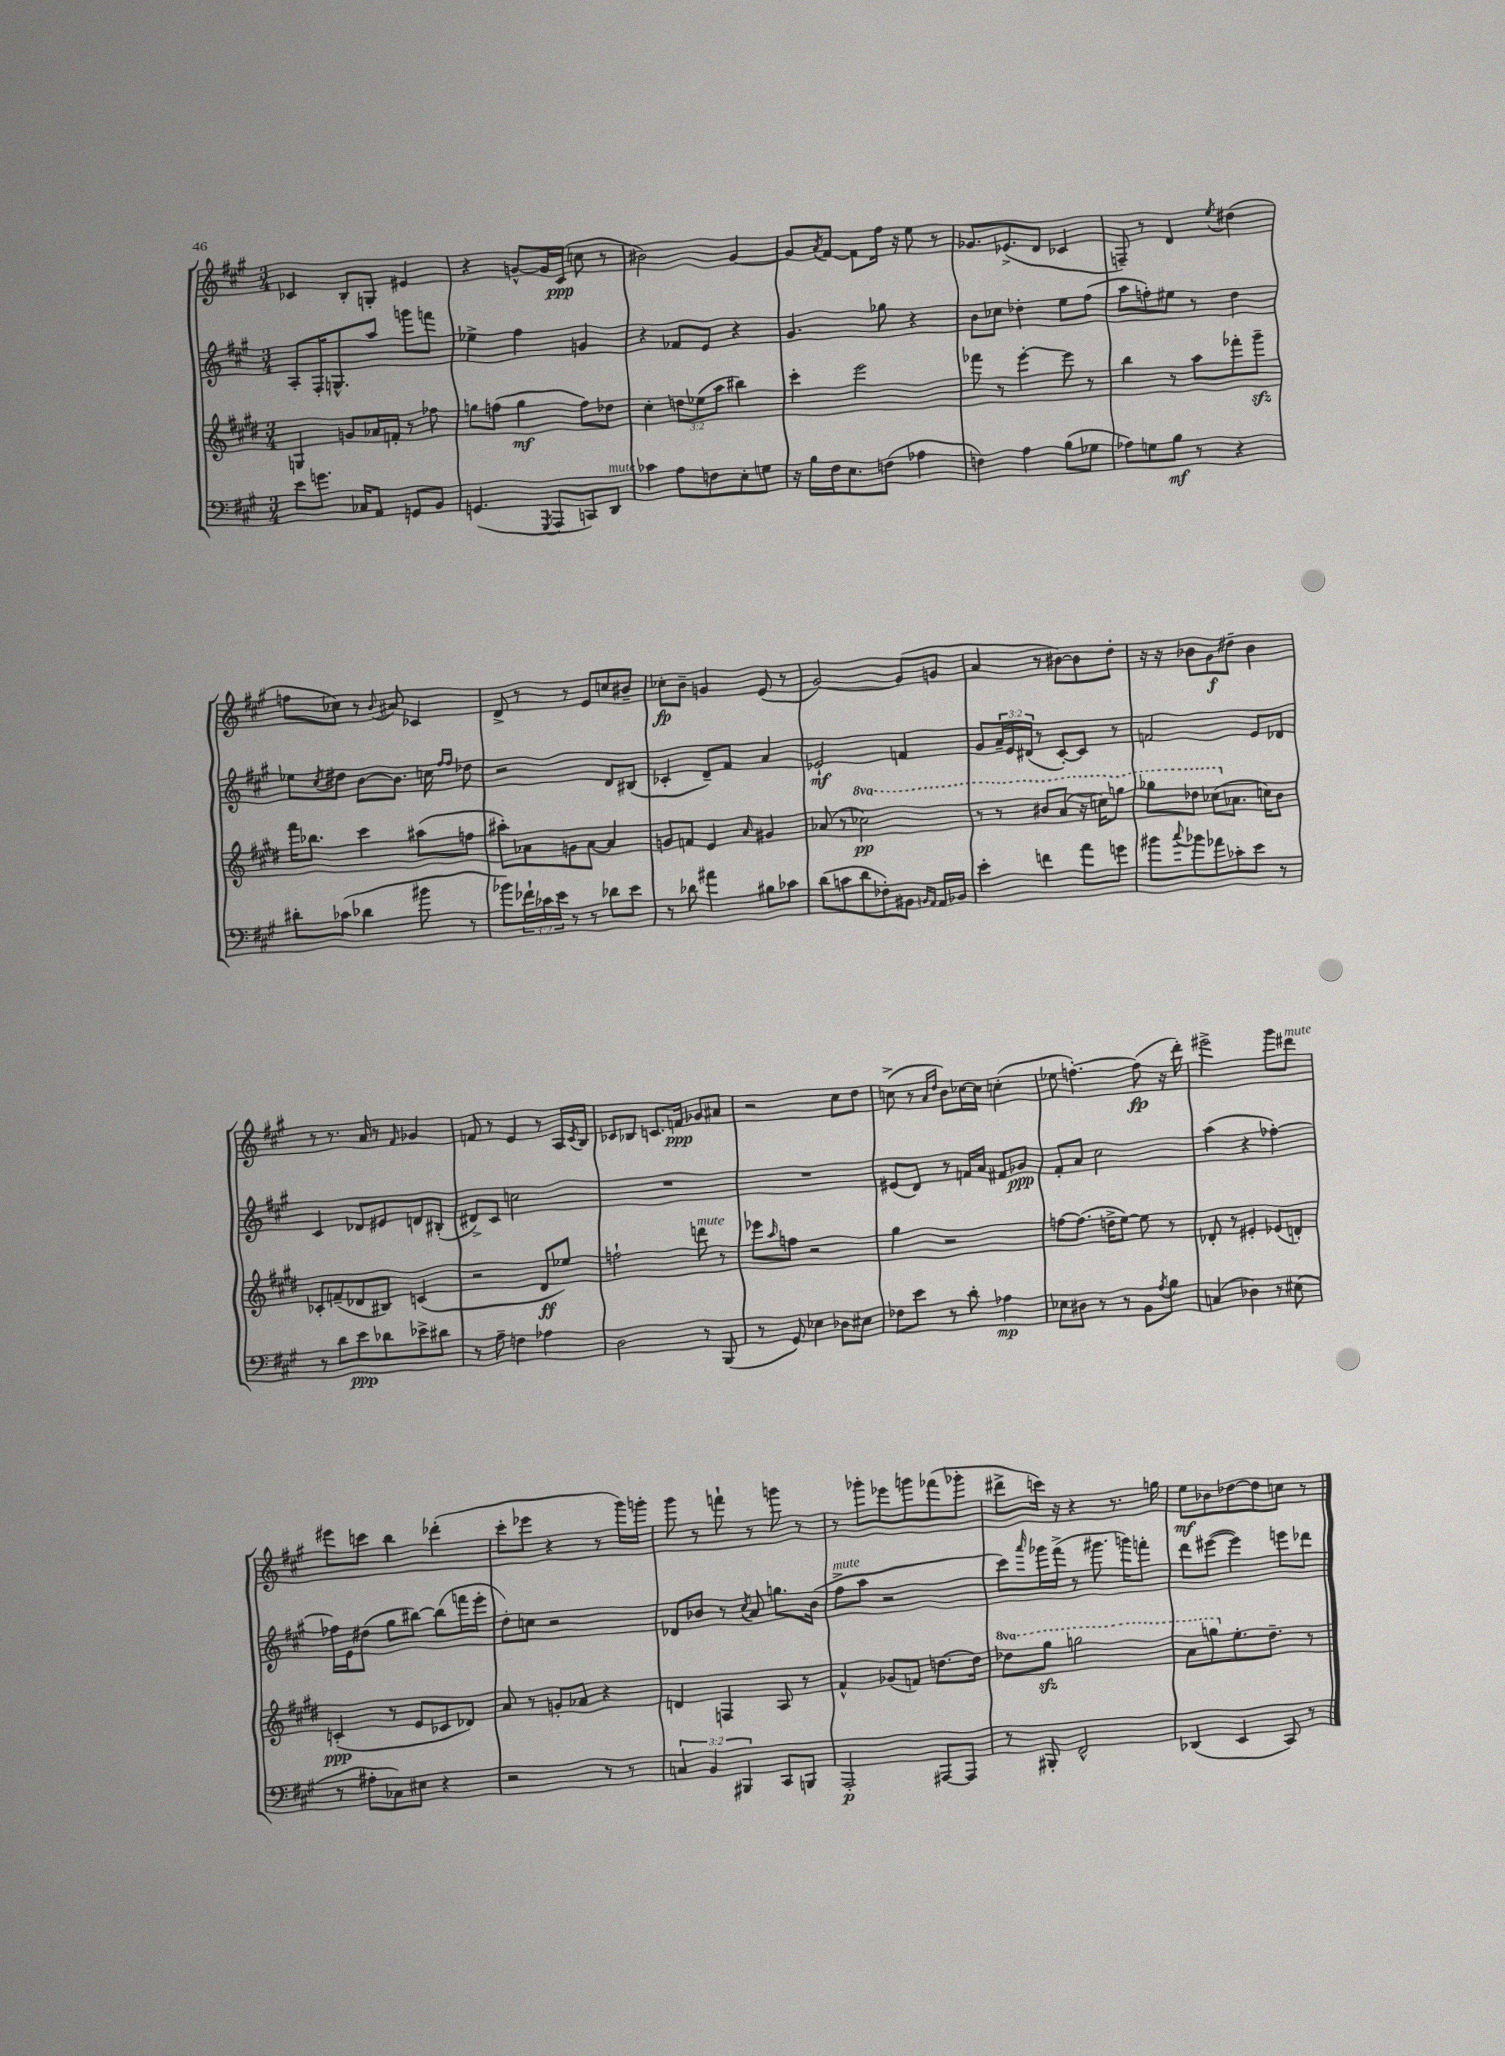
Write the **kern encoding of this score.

**kern	**kern	**kern	**kern
*staff4	*staff3	*staff2	*staff1
*clefF4	*clefG2	*clefG2	*clefG2
*k[f#c#g#]	*k[f#c#g#d#]	*k[f#c#g#]	*k[f#c#g#]
*M3/4	*M3/4	*M3/4	*M3/4
8e	4G	8A'	4c-
8.g	.	16F#'	.
.	.	8.G^^	.
.	8g	.	8B'
16C-	.	.	.
8AA	16a-	8aa	8G'
.	16f'	.	.
8GG	8r	8ggg	4e#
8BB	8ff-	8fff	.
=	=	=	=
(4.GG	8gg	4ee-^	4r
.	(8ff	.	.
.	4gg	4ff#	[8g^^
8qGGG#	.	.	.
8AAA	.	.	16g]
.	.	.	(16c#
8CC)	8ff)	4g	8cc
8DD	8dd-	.	8r
=	=	=	=
4c-	4cc#'	4r	2b#)
8A	12dd	8f-	.
.	(12ee-	.	.
8F	.	8e	.
.	12aa	.	.
8E'	4bb#)	4r	[4g#
8G	.	.	.
=	=	=	=
16r	4ccc#'	4.g#	8g#]
16B	.	.	.
.	.	.	8qa
16F#	.	.	[8f#
8.E	.	.	.
.	2eee	.	8f#]
(8F	.	8gg-	16ff#
.	.	.	16r
4A-	.	4r	8ee
.	.	.	8r
=	=	=	=
4F)	8fff-	8b	8.g-
.	8r	8cc-	.
.	.	.	(8.e-^
4A	[4eee'	4dd-'	.
.	.	.	8d
(8B	8eee]	8ee	4c-
8G-	8r	(8ff#	.
=	=	=	=
8A-)	4bb	8aa	8F~)
8G	.	8ff')	8r
8B	8r	8ee#	4d
8r	8aa	8r	.
.	.	.	8qee
4r	8fff-'	4dd	(4dd#
.	8ggg#~	.	.
=	=	=	=
8d#'	16fff#	8ee-	8ff
.	8.bb-	.	.
.	.	8qcc#	.
(8c-	.	8dd#	8cc-)
4d-	4ccc#	[8b	8r
.	.	.	8qqb
.	.	8.b]	8a#
8b#	(8aa#	.	4c-
.	.	16cc	.
.	.	16qqff#	.
.	.	16qqff#	.
8r	8ff	8dd-	.
=	=	=	=
8b-)	8aa#')	2r	8d^
24f-`	8a-	.	8r
24c-	.	.	.
24e	.	.	.
8r	8g	.	8r
8r	[8a-	.	8e
8d-	4a-]	8d	8cc
8e	.	(8B#	8b#~
=	=	=	=
8r	8g	4c-'	8cc-'
8d-	8f	.	8b~
4a#	4e	8d~)	4g
.	.	8f#	.
.	16qqa	.	.
8B#	4g#	4a	(8e
8c-	.	.	8r
=	=	=	=
(8d	(8a-	2e-`	[2g#)
8c	8r	.	.
8d	2ccc-)	.	.
8F-')	.	.	.
8BB#	.	4f	(8g#]
16qqBB	.	.	.
16qqAA	.	.	.
16AA	.	.	8g
16BB-	.	.	.
=	=	=	=
4e'	8r	8g#	4a
.	8r	24a~	.
.	.	24e	.
.	.	(24d#	.
4f	8bb#	8r	8r
.	(8aa	[8c#')	[8b#)
8a	16r	8c#]	8b#]
.	16ccc)	.	.
8g	8ggg	8r	8dd'
=	=	=	=
8b#	8ggg-	2f	16r
.	.	.	16r
8qqcc#	.	.	.
8b-	8ddd-	.	8b-
8a-	(8ccc-	.	8g#
8c-'	8.a-	.	8dd#~
8e	.	8e	4b-
.	16cc)	.	.
8r	8b	8d-	.
=	=	=	=
8r	8c-'	4c#	8r
8d	(8f~	.	8.r
8e	8d-	8d-	.
.	.	.	16a
8d-	8B#)	8e#	8r
.	.	.	16qqf#
8e-^	(4c	8d	4g-
8d#	.	(8B#'	.
=	=	=	=
8r	2r	8d#^)	8f
8A~	.	8c#	8r
4F	.	2cc	4e
4A-	8d#	.	8r
.	8ee-)	.	16A
.	.	.	8qc#
.	.	.	16B
=	=	=	=
2D	2ff`	2.r	8c-
.	.	.	8B-
.	.	.	8.c
.	.	.	16f
8r	8ddd	.	8g-
(8BBB	8r	.	8a#
=	=	=	=
8r	8eee-	2.r	2r
.	16qqaa	.	.
8GG#)	8ff	.	.
4E-	2r	.	.
8D-	.	.	8cc#
8E#	.	.	8dd
=	=	=	=
8F-	4gg#	(8e#	(8cc^
8e	.	8d)	8r
.	.	.	16qqa
.	.	.	16qqdd
8r	2r	8r	8b)
8d'	.	16f	[16cc-
.	.	16a	16cc-]
4A-	.	8f#	(4cc'
.	.	8g-	.
=	=	=	=
8E-	[8ff	8f#'	8ee-
8D#	(8.ff]	8a	[4.ff')
8r	.	2cc#	.
.	16dd^	.	.
8r	[8ee)	.	.
8BB	8ee]	.	(8ff]
8qA	.	.	.
8B	8r	.	16r
.	.	.	16ddd')
=	=	=	=
(4C	8d-'	(4aa	2eee#^
.	8r	.	.
4D-)	4e#'	4r	.
8r	(8e-	[4ff-')	8ggg#
(8E#	8d')	.	8ddd#
=	=	=	=
8r	(4c'	16ff-]	8eee#
.	.	16e	.
8A#'	.	(8dd#	8ccc
8C-)	8r	8gg#	4bb
8E#	8e	[8bb#)	.
4r	8c-	(8bb#]	(4ddd-'
.	8d-)	16fff	.
.	.	16eee'	.
=	=	=	=
2r	8a	8dd')	8ccc#'
.	8r	8cc	8eee-
.	8g'	2r	4r
.	8a-	.	.
8r	4r	.	8r
8r	.	.	16ggg#)
.	.	.	16ggg'
=	=	=	=
6C	4d	8d-	8ggg#
.	.	8b-	8r
6BB	.	.	.
.	4F	8r	8fff`
6BBB#	.	.	.
.	.	8qcc#	.
.	.	8a	8r
8CC#	8A	8.gg	8ggg
8BBB	8r	.	8r
.	.	(16b-	.
=	=	=	=
2AAA'	4f#^^	8ff#^	8r
.	.	8aa	8ggg-'
.	(8g-	2r	8eee-
.	8f)	.	8ggg
[8AAA#	[8.dd	.	(8fff-
8AAA#]	.	.	8ggg-'
.	16dd]	.	.
=	=	=	=
8r	8ddd-	8ccc#)	8ddd#^
.	.	16qqaaa	.
8BBB#'	8ggg#	16ggg-	16ccc)
.	.	(16fff#^	16r
2FF#^^	2ggg	8r	4r
.	.	8.ggg#	.
.	.	.	8.r
.	.	16ggg)	.
.	.	8fff'	.
.	.	.	16gg
=	=	=	=
(4DD-	8aa	8ddd	8ee
.	8ggg	([8eee#	8b-
4EE	8.ee'	4eee#])	[8dd-
.	.	.	8dd-]
.	8.dd#~	.	.
8CC#)	.	8eee	8cc
8r	8r	8ddd-	8r
==	==	==	==
*-	*-	*-	*-
